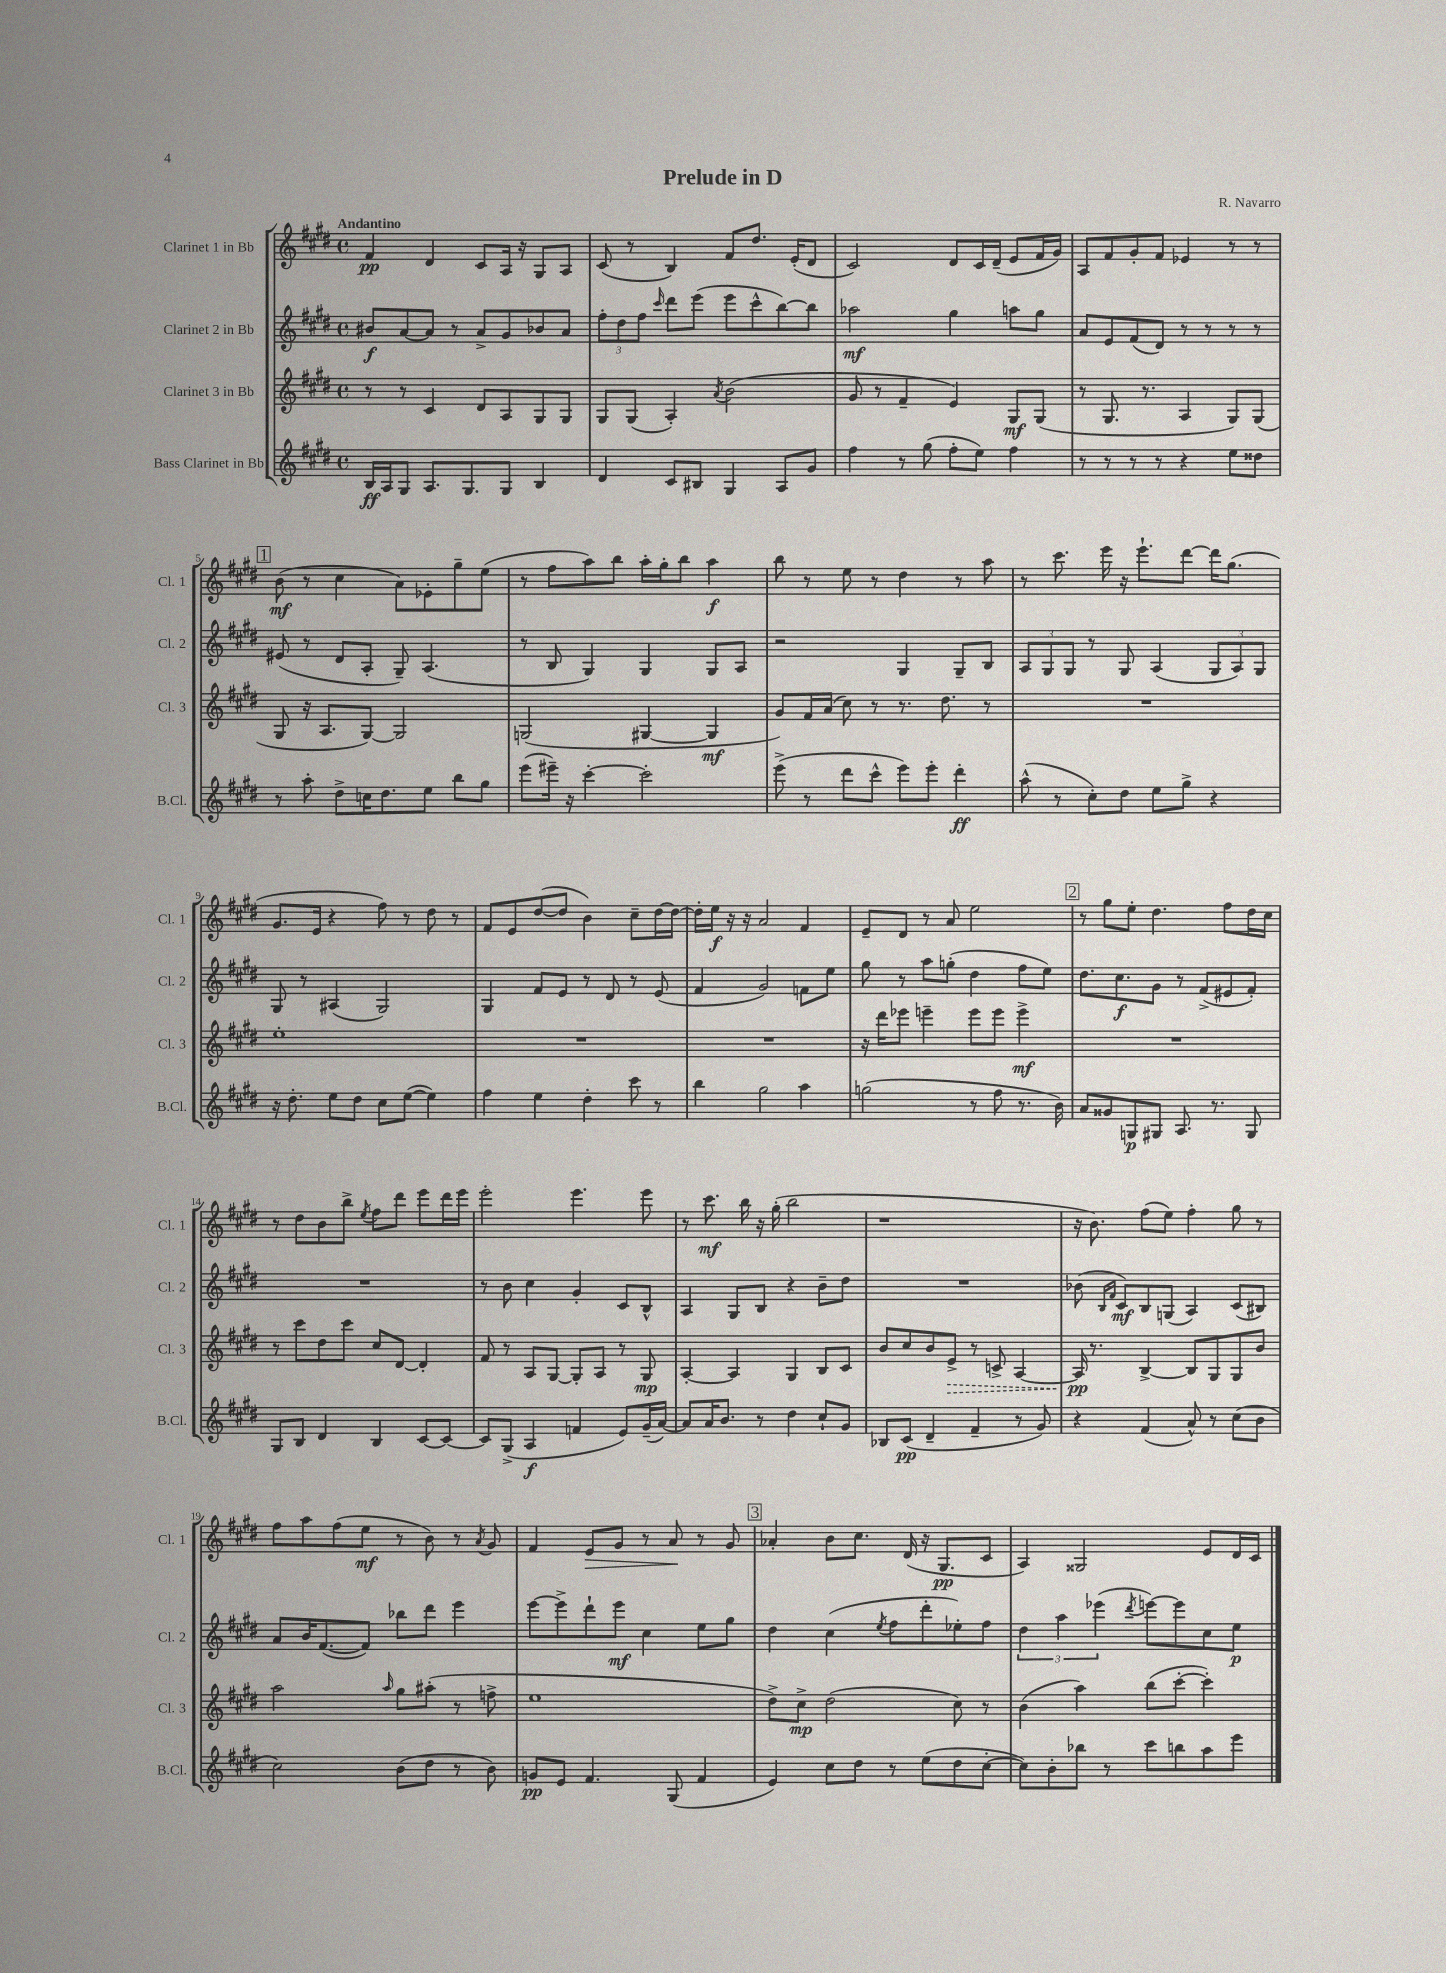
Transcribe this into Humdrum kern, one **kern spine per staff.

**kern	**kern	**kern	**kern
*staff4	*staff3	*staff2	*staff1
*clefG2	*clefG2	*clefG2	*clefG2
*k[f#c#g#d#]	*k[f#c#g#d#]	*k[f#c#g#d#]	*k[f#c#g#d#]
*M4/4	*M4/4	*M4/4	*M4/4
*met(c)	*met(c)	*met(c)	*met(c)
16B/LL	8r	8b#/L	4f#/
16A/J	.	.	.
8G#/J	8r	[8a/	.
8.A/L	4c#/	8a/]J	4d#/
.	.	8r	.
8.G#/	.	.	.
.	8d#/L	8a^/L	8c#/L
8G#/J	8A/	8g#/	16A/Jk
.	.	.	16r
4B/	8G#/	8b-/	8G#/L
.	8G#/J	8a/J	8A/J
=	=	=	=
4d#/	8G#/L	12ff#'\L	(8c#/
.	.	12dd#\	.
.	(8G#/J	.	8r
.	.	12ff#\J	.
.	.	16qqccc#/	.
8c#/L	4A'/)	8ddd#\L	4B/)
8B#/J	.	(8eee\J	.
.	8qa/	.	.
4G#/	(2b\	8eee\L	8f#/L
.	.	8ccc#^^\	8.dd#/J
8A/L	.	[8bb\)	.
.	.	.	(16e'/LK
8g#/J	.	8bb\]J	8d#/J
=	=	=	=
4ff#\	8g#/	2aa-\	2c#/)
.	8r	.	.
8r	4f#~/	.	.
(8gg#\	.	.	.
8ff#'\L	4e/)	4gg#\	8d#/L
8ee\J)	.	.	16c#/L
.	.	.	(16d#~/JJ
4ff#\	8G#/L	8aa\L	8e/L
.	(8G#/J	8gg#\J	16f#/L
.	.	.	16g#/JJ)
=	=	=	=
8r	8r	8a/L	8A/L
8r	8.G#/	8e/	8f#/
8r	.	(8f#/	8g#'/
.	8.r	.	.
8r	.	8d#/J)	8f#/J
4r	4A/	8r	4e-/
.	.	8r	.
8ee\L	8G#/L)	8r	8r
8dd##\J	(8G#/J	8r	8r
=	=	=	=
8r	8G#/	(8e#/	(8b\
8aa'\	16r	8r	8r
.	8.A/L	.	.
8dd#^\L	.	8d#/L	4cc#\
16cc\K	[8G#/J)	8A'/J	.
8.dd#\	.	.	.
.	2G#/]	8G#~/)	8a\L)
8ee\J	.	(4.A/	8e-'\
8bb\L	.	.	8gg#~\
8gg#\J	.	.	(8ee\J
=	=	=	=
(8eee\L	(2G/	8r	8r
16eee#~\Jk)	.	8B/	8ff#\L
16r	.	.	.
[4ccc#'\	.	4G#/)	8aa\)
.	.	.	8bb\J
2ccc#'\]	[4G#/	4G#/	16aa'\LL
.	.	.	16gg#'\J
.	.	.	8bb\J
.	4G#/]	8G#/L	4aa\
.	.	8A/J	.
=	=	=	=
(8eee^\	8g#/L)	2r	8bb\
8r	16f#/L	.	8r
.	(16a/JJ	.	.
8ddd#\L	8cc#\)	.	8ee\
8ccc#^^\J	8r	.	8r
8eee\L)	8.r	4G#/	4dd#\
8eee'\J	.	.	.
.	8.dd#\	.	.
4ddd#'\	.	8G#~/L	8r
.	8r	8B/J	8aa\
=	=	=	=
(8aa^^\	1r	12A/L	8r
.	.	12G#/	.
8r	.	.	8.ccc#\
.	.	12G#/J	.
8cc#'\L)	.	8r	.
.	.	.	16eee\
8dd#\J	.	8G#/	16r
.	.	.	8.eee`\L
8ee\L	.	(4A/	.
8gg#^\J	.	.	[8ddd#\J
4r	.	12G#/L	16ddd#\]LK
.	.	.	(8.gg#\J
.	.	12A/)	.
.	.	12G#/J	.
=	=	=	=
16r	1ee'	8G#/	8.g#/L
8.dd#'\	.	.	.
.	.	8r	.
.	.	.	16e/Jk
8ee\L	.	(4A#/	4r
8dd#\J	.	.	.
8cc#\L	.	2G#/)	8ff#\)
([8ee\J	.	.	8r
4ee\])	.	.	8dd#\
.	.	.	8r
=	=	=	=
4ff#\	1r	4G#/	8f#/L
.	.	.	8e/
4ee\	.	8f#/L	([8dd#/
.	.	8e/J	8dd#/]J
4dd#'\	.	8r	4b\)
.	.	8d#/	.
8ccc#\	.	8r	8cc#~\L
8r	.	(8e/	[16dd#\L
.	.	.	16dd#\_JJ
=	=	=	=
4bb\	1r	4f#/	16dd#'\]LL
.	.	.	16ee\JJ
.	.	.	16r
.	.	.	16r
2gg#\	.	2g#/)	2a/
4aa\	.	8f\L	4f#/
.	.	8ee\J	.
=	=	=	=
(2gg\	16r	8gg#\	8e~/L
.	16ddd#\LK	.	.
.	8eee-\J	8r	8d#/J
.	4eee~\	8aa\L	8r
.	.	(8gg'\J	8a/
8r	8eee\L	4dd#\	2ee\
8ff#\	8eee\J	.	.
8.r	4eee^\	8ff#\L	.
.	.	8ee\J)	.
16b\)	.	.	.
=	=	=	=
8a/L	1r	8.dd#\L	8r
8g##/	.	.	8gg#\L
.	.	8.cc#\	.
8G/	.	.	8ee'\J
8G#/J	.	8g#\J	4.dd#\
8.A/	.	8r	.
.	.	(8f#^/L	.
8.r	.	.	.
.	.	8e#/	8ff#\L
8G#/	.	8f#'/J)	16dd#\L
.	.	.	16cc#\JJ
=	=	=	=
8G#/L	8r	1r	8r
8B/J	8ccc#\L	.	8dd#\L
4d#/	8dd#\	.	8b\
.	8ccc#\J	.	8bb^\J
.	.	.	8qee/
4B/	8cc#/L	.	8ff#\L
.	[8d#/J	.	8ddd#\J
[8c#/L	4d#'/]	.	8eee\L
8c#/_J	.	.	16ddd#\L
.	.	.	16eee\JJ
=	=	=	=
8c#/]L	8f#/	8r	2eee'\
(8G#^/J	8r	8b\	.
4A/	8A/L	4cc#\	.
.	[8G#/J	.	.
4f/	8G#'/]L	4g#'/	4.eee\
.	8A/J	.	.
8e/L)	8r	8c#/L	.
(16g#~/L	8G#/	8B^^/J	8eee\
[16a/JJ)	.	.	.
=	=	=	=
8a/]L	[4A'/	4A/	8r
16a/K	.	.	8.ccc#\
8.b/J	.	.	.
.	4A/]	8G#/L	.
.	.	.	16bb\
8r	.	8B/J	16r
.	.	.	(16gg#'\
4dd#\	4G#/	4r	2bb\
8cc#`/L	8B/L	8b~\L	.
8g#/J	8c#/J	8dd#\J	.
=	=	=	=
8B-/L	8b/L	1r	1r
(8c#/J	8cc#/	.	.
4d#~/	8b/	.	.
.	8e^/J	.	.
4f#~/	8r	.	.
.	8c^/	.	.
8r	[4A/	.	.
8g#/)	.	.	.
=	=	=	=
4r	16A/]	(8b-\	16r
.	8.r	.	8.b\)
.	.	16qqB/LL	.
.	.	16qqf#/JJ	.
.	.	8c#/L)	.
(4f#/	[4B^/	8B/	(8ff#\L
.	.	(8G/J	8ee\J)
8a^^/)	8B/]L	4A/)	4ff#'\
8r	8G#/	.	.
(8cc#\L	8G#/	(8c#/L	8gg#\
8b\J	8b/J	8B#/J)	8r
=	=	=	=
2cc#\)	2aa\	8a/L	8ff#\L
.	.	16b/K	8aa\
.	.	([8.f#/	.
.	.	.	(8ff#\
.	.	8f#/]J)	8ee\J
.	16qqaa/	.	.
(8b\L	8gg#\L	8bb-\L	8r
8dd#\J	(8aa#'\J	8ddd#\J	8b\)
8r	8r	4eee\	8r
.	.	.	8qa/
8b\)	8ff^\	.	8g#/
=	=	=	=
8g/L	1ee	[8eee\L	4f#/
8e/J	.	8eee^\]	.
4.f#/	.	8ddd#`\	8e/L
.	.	8eee\J	8g#/J
.	.	4cc#\	8r
(8G#/	.	.	8a/
4f#/	.	8ee\L	8r
.	.	8gg#\J	8g#/
=	=	=	=
4e/)	8dd#^\L)	4dd#\	4a-'/
.	8cc#^\J	.	.
8cc#\L	(2dd#\	(4cc#\	8b\L
8dd#\J	.	.	8.cc#\J
.	.	8qee/	.
8r	.	8ff#\L	.
.	.	.	(16d#/
(8ee\L	.	8ddd#'\	16r
.	.	.	8.G#/L
8dd#\	8cc#\)	8ee-'\)	.
[8cc#'\J	8r	8ff#\J	8c#/J
=	=	=	=
8cc#\]L)	(4b\	6dd#\	4A/)
8b'\	.	.	.
.	.	6aa\	.
8bb-\J	4aa\)	.	2G##/
.	.	(6eee-\	.
8r	.	.	.
.	.	8qddd#/	.
8ccc#\L	(8bb\L	[8eee\L)	.
8bb\	[8ccc#'\J	8eee\]	.
8aa\	4ccc#'\])	8cc#\	8e/L
8eee\J	.	8ee\J	16d#/L
.	.	.	16c#/JJ
==	==	==	==
*-	*-	*-	*-
